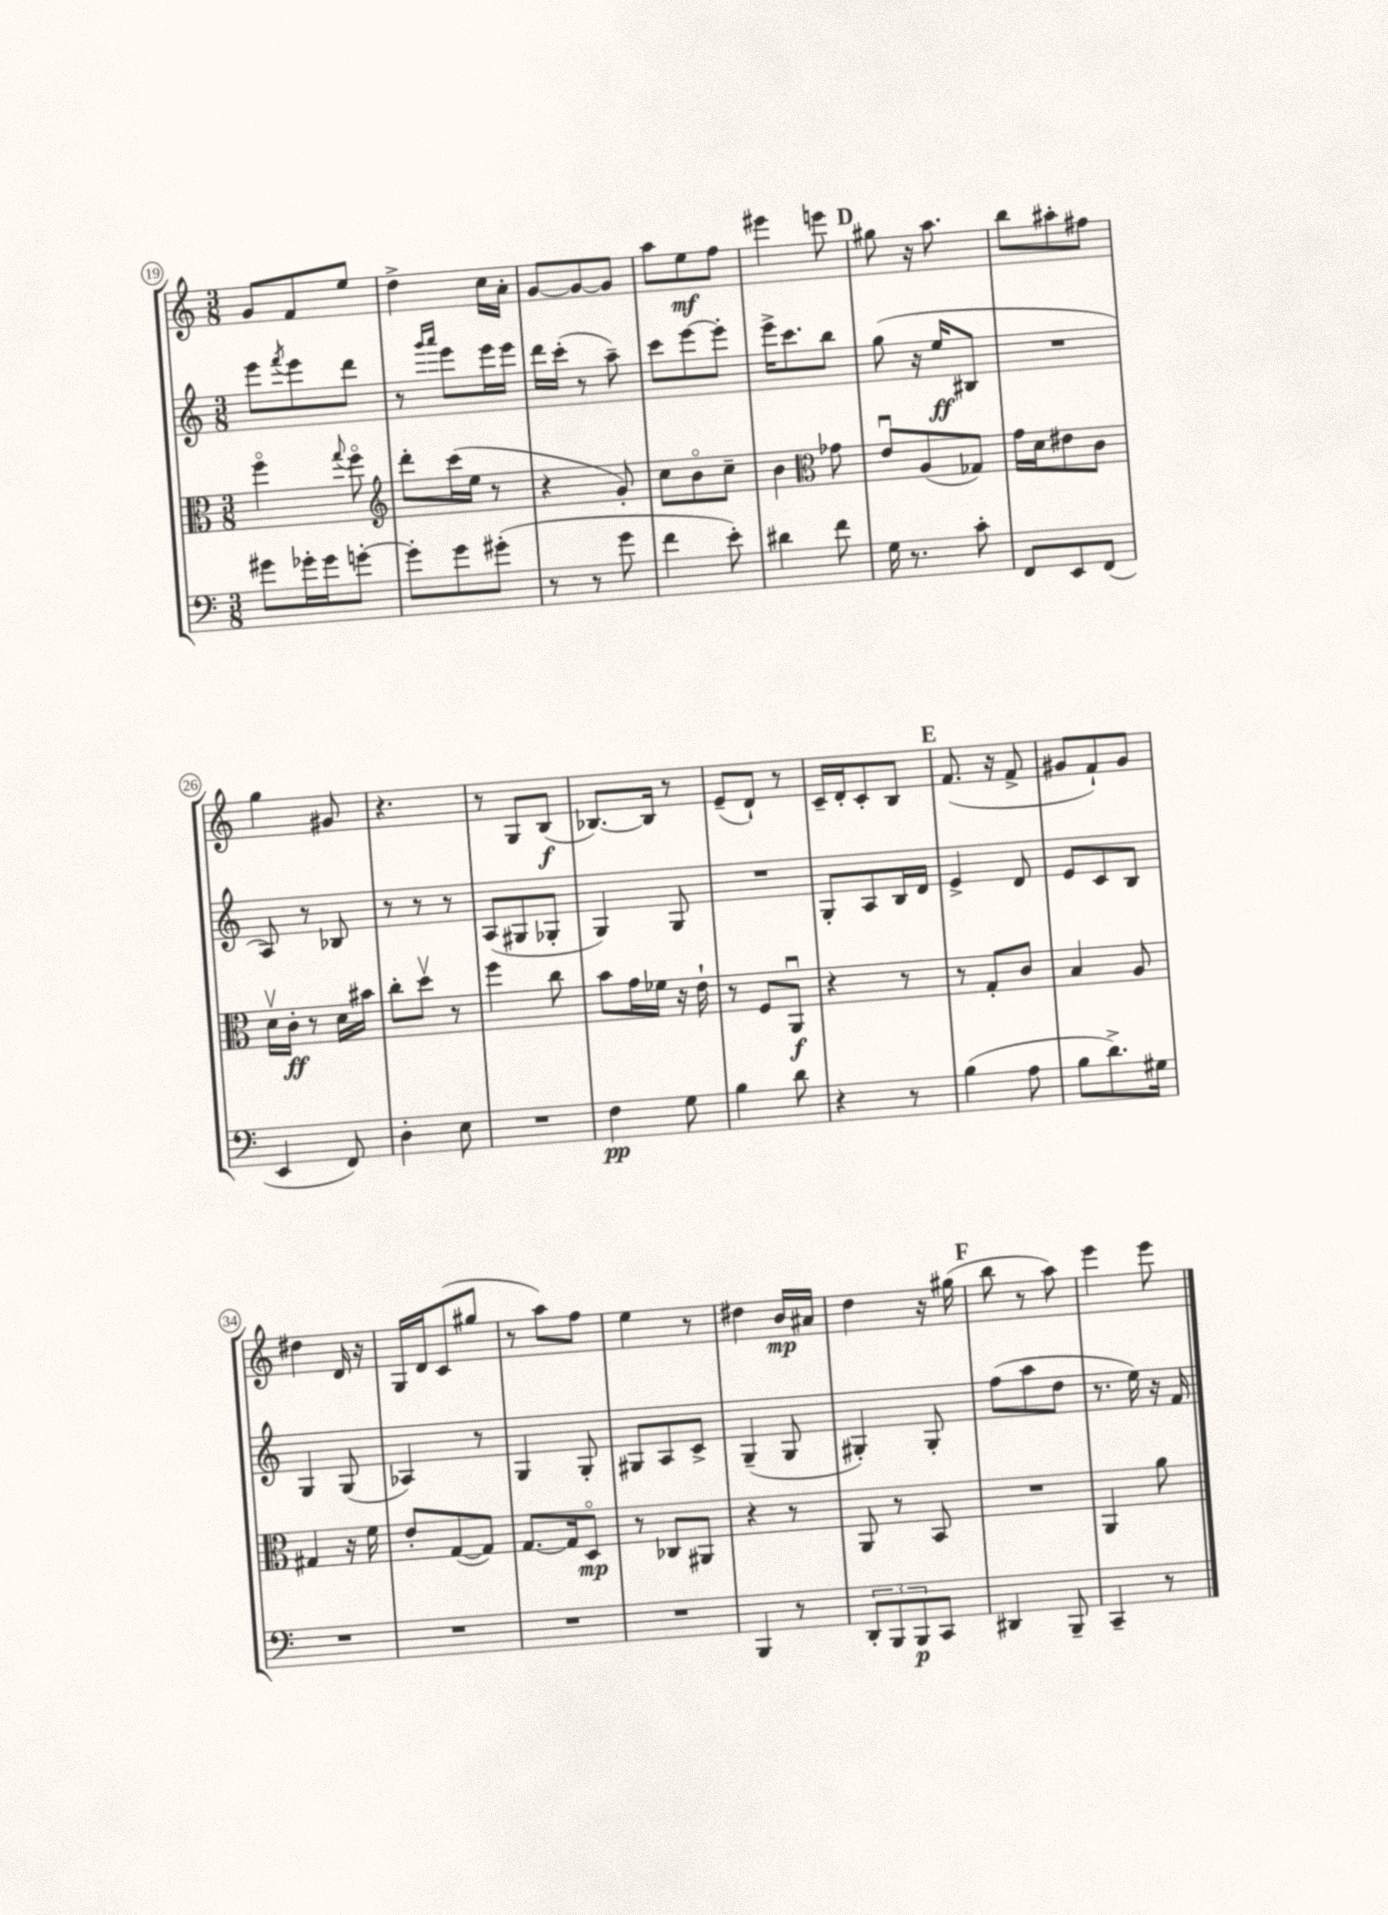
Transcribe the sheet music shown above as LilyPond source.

<<
\new StaffGroup <<
\new Staff = "s0" {
    \clef treble \key c \major \numericTimeSignature \time 3/8
    g'8 f'8 e''8 |
    d''4-> c''16 a'16-. |
    g'8~ g'8~ g'8 |
    a''8 e''8\mf f''8 |
    eis'''4 e'''8 |
    \mark \markup { \bold "D" } gis''8 r16 a''8. |
    b''8 ais''8-. fis''8 |
    g''4 gis'8 |
    r4. |
    r8 g8 b8\f( |
    bes8.~) bes16 r8 |
    e'8--( d'8-!) r8 |
    c'16-- d'16-. c'8-. b8 |
    \mark \markup { \bold "E" } f'8.( r16 f'8-> |
    gis'8 f'8-!) gis'8 |
    dis''4 d'16 r16 |
    g16 d'16 c'8( gis''8 |
    r8 a''8) f''8 |
    e''4 r8 |
    dis''4 b'16\mp ais'16 |
    d''4 r16 gis''16( |
    \mark \markup { \bold "F" } b''8 r8 a''8) |
    e'''4 e'''8 \bar "|." |
}
\new Staff = "s1" {
    \clef treble \key c \major \numericTimeSignature \time 3/8
    e'''8 \acciaccatura { f'''8 } e'''8 d'''8 |
    r8 \grace { g'''16 a'''16 } e'''8 e'''16 e'''16 |
    d'''16 c'''16-.( r8 a''8--) |
    c'''8 e'''8~ e'''8-. |
    e'''16-> c'''8. b''8 |
    \mark \markup { \bold "D" } g''8( r16 e''16\ff bis8 |
    R4. |
    a8) r8 bes8 |
    r8 r8 r8 |
    a8( gis8 ges8-. |
    g4) g8 |
    R4. |
    g8-. a8 b16 d'16 |
    \mark \markup { \bold "E" } e'4-> d'8 |
    e'8 c'8 b8 |
    g4 g8( |
    aes4) r8 |
    g4 g8-. |
    gis8 a8 c'8-> |
    g4--( g8 |
    gis4-.) gis8-. |
    \mark \markup { \bold "F" } f''8( a''8 d''8 |
    r8. e''16) r16 f'16 \bar "|." |
}
\new Staff = "s2" {
    \clef alto \key c \major \numericTimeSignature \time 3/8
    f''4\flageolet \appoggiatura { g''8 } f''8\flageolet |
    \clef treble d'''8-. c'''16( e''16 r8 |
    r4 g'8-.) |
    c''8 b'8\flageolet c''8-- |
    b'4 \clef alto ges'8 |
    \mark \markup { \bold "D" } e'8\downbow a8( ges8) |
    g'16 d'16 eis'8 c'8 |
    d'16\upbow c'16-.\ff r8 d'16 bis'16 |
    c''8-. d''8\upbow r8 |
    f''4 c''8 |
    b'8 g'16 fes'16 r16 e'16-! |
    r8 f8 a,8\downbow\f |
    r4 r8 |
    \mark \markup { \bold "E" } r8 g8-. c'8 |
    b4 a8 |
    gis4 r16 f'16 |
    e'8-. g8~( g8) |
    g8.~ g16 d8\flageolet\mp |
    r8 ces8 ais,8 |
    r4 r8 |
    a,8 r8 b,8 |
    \mark \markup { \bold "F" } R4. |
    a,4 a'8 \bar "|." |
}
\new Staff = "s3" {
    \clef bass \key c \major \numericTimeSignature \time 3/8
    gis'8 ges'16-. ges'16 g'8~-. |
    g'8-. g'8 gis'8-.( |
    r8 r8 g'8 |
    f'4 e'8-.) |
    dis'4 f'8 |
    \mark \markup { \bold "D" } g16 r8. c'8-. |
    f,8 e,8 f,8( |
    e,4 f,8) |
    d4-. e8 |
    R4. |
    f4\pp g8 |
    b4 d'8 |
    r4 r8 |
    \mark \markup { \bold "E" } b4( a8 |
    b8 d'8.->) gis16 |
    R4. |
    R4. |
    R4. |
    R4. |
    b,,4 r8 |
    \tuplet 3/2 { d,8-. b,,8 b,,8\p } c,8 |
    \mark \markup { \bold "F" } dis,4 b,,8-- |
    c,4-- r8 \bar "|." |
}
>>
>>
\layout { \context { \Score currentBarNumber = #19 \override BarNumber.stencil = #(make-stencil-circler 0.1 0.3 ly:text-interface::print) } }
